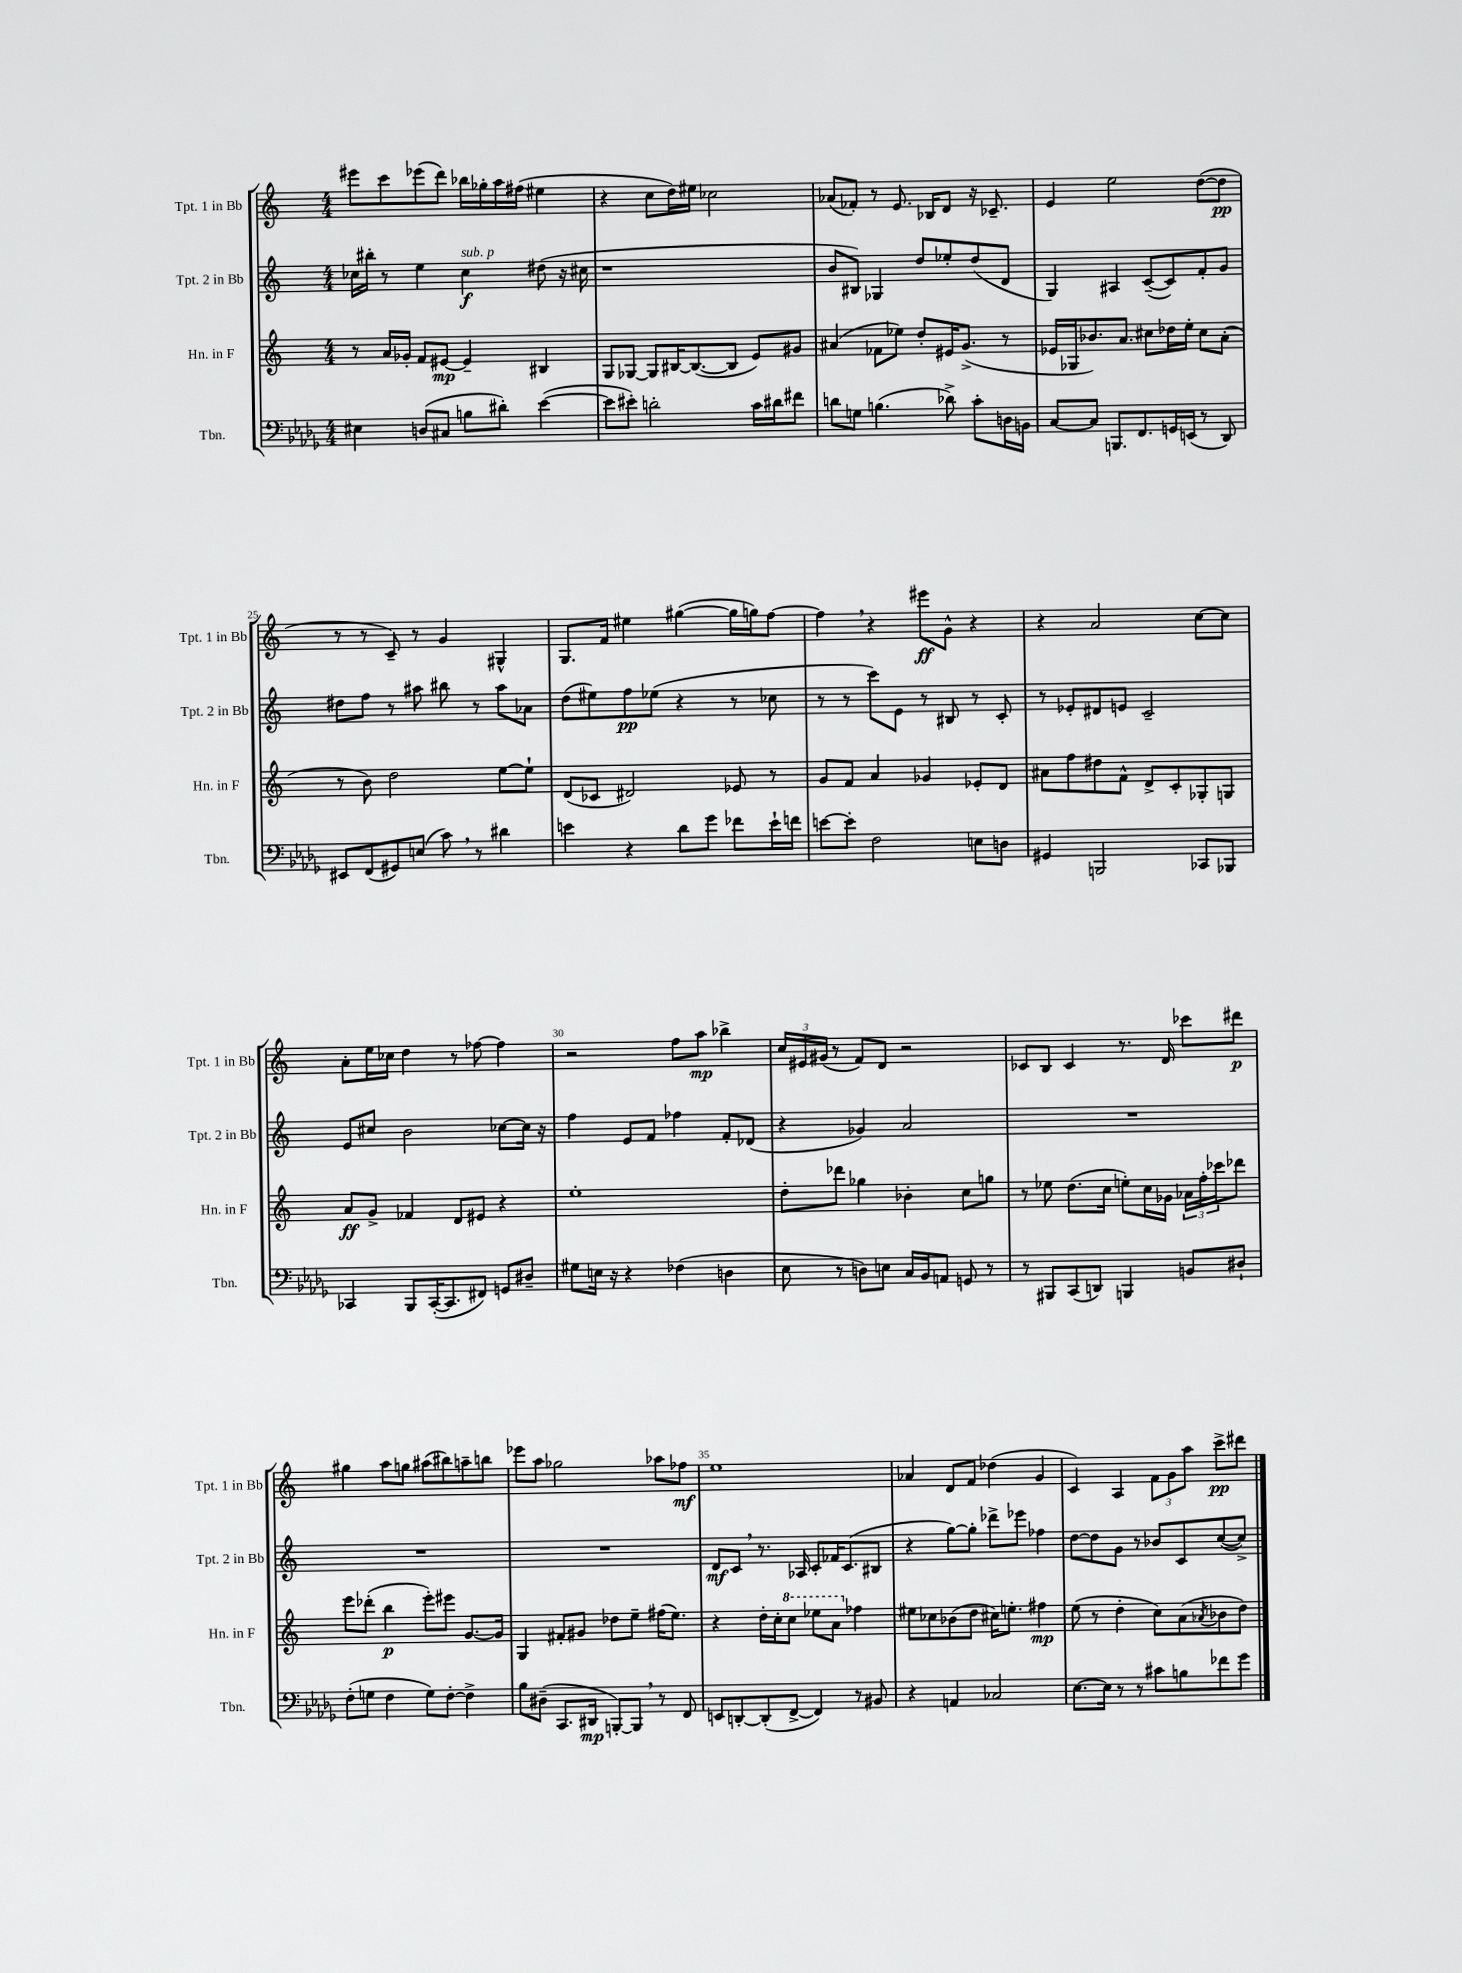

**kern	**dynam	**kern	**dynam	**kern	**dynam	**kern	**dynam
*part4	*part4	*part3	*part3	*part2	*part2	*part1	*part1
*staff4	*staff4	*staff3	*staff3	*staff2	*staff2	*staff1	*staff1
*I"Tbn.	*	*I"Hn. in F	*	*I"Tpt. 2 in Bb	*	*I"Tpt. 1 in Bb	*
*I'Tbn.	*	*I'Hn. in F	*	*I'Tpt. 2 in Bb	*	*I'Tpt. 1 in Bb	*
*clefF4	*	*clefG2	*	*clefG2	*	*clefG2	*
*k[b-e-a-d-g-]	*	*k[]	*	*k[]	*	*k[]	*
*M4/4	*	*M4/4	*	*M4/4	*	*M4/4	*
=21	=21	=21	=21	=21	=21	=21	=21
4E#X\	.	8r	.	16cc-X\LL	.	8eee#X\L	.
.	.	.	.	16bb#X'\JJ	.	.	.
.	.	16a/LL	.	8r	.	8ccc\	.
.	.	16g-X'/JJ	.	.	.	.	.
(8Dn/L	.	8f/L	.	4ee\	.	(8eee-X\	.
8C#X/J	.	[8e#X/J	mp	.	.	8ddd\J)	.
!	!	!	!	!LO:TX:a:i:t=sub. p	!	!	!
8Bn\L	.	4e#~/]	.	4cc-\	f	16bb-X\LL	.
.	.	.	.	.	.	16gg-X'\	.
8d#X'\J)	.	.	.	.	.	16aa\	.
.	.	.	.	.	.	(16ff#X\JJ	.
([4e-\	.	4B#X/	.	(8dd#X\	.	4ee#X\	.
.	.	.	.	16r	.	.	.
.	.	.	.	16cc#X\	.	.	.
=22	=22	=22	=22	=22	=22	=22	=22
8e-\L]	.	8G/L	.	1r	.	4r	.
8e#X'\J)	.	[8G-X/J	.	.	.	.	.
2dn'\	.	8G-/L]	.	.	.	8cc\L	.
.	.	[16B#X/K	.	.	.	16dd\L)	.
.	.	(8.B#/_	.	.	.	16ee#X\JJ	.
.	.	.	.	.	.	2cc-X\	.
.	.	8B#/J]	.	.	.	.	.
16c\LL	.	8e/L)	.	.	.	.	.
16d#X\J	.	.	.	.	.	.	.
8f#X\J	.	8g#X/J	.	.	.	.	.
=23	=23	=23	=23	=23	=23	=23	=23
8dn\L	.	(4a#X/	.	8b/L	.	(8a-X/L	.
8Gn\J	.	.	.	8B#X/J)	.	8f-X'/J)	.
(4.Bn\	.	8f-X\L	.	4G-X/	.	8r	.
.	.	8ee-X\J)	.	.	.	8.e/	.
.	.	8dd'/L	.	8dd/L	.	.	.
.	.	.	.	.	.	16B-X/KL	.
8d-X^\)	.	16e#X/K	.	8ee-X'/	.	8d/J	.
.	.	(8.g^/J	.	.	.	.	.
8c'\L	.	.	.	(8dd/	.	16r	.
.	.	.	.	.	.	8.c-X~/	.
16Dn\L	.	8r	.	8d/J	.	.	.
16BBn\JJ	.	.	.	.	.	.	.
=24	=24	=24	=24	=24	=24	=24	=24
[8C/L	.	16e-X/LL	.	4G/)	.	4e/	.
.	.	16G-X/J	.	.	.	.	.
8C/J]	.	8.b-X/)	.	.	.	.	.
8.BBBn/L	.	.	.	4A#X/	.	2ee\	.
.	.	8.a/J	.	.	.	.	.
8.FF/	.	.	.	.	.	.	.
.	.	8cc#X\L	.	([8c~/L	.	.	.
16GGn/L	.	16dd-X\L	.	8c/])	.	.	.
(16EEn/JJ	.	16ee'\JJ	.	.	.	.	.
8r	.	8cc#\L	.	8f'/	.	([8dd\L	.
8DD-/)	.	(8a'\J	.	8g/J	.	8dd\J]	pp
!!LO:LB:g=z
=25	=25	=25	=25	=25	=25	=25	=25
8EE#X/L	.	8r	.	8dd#X\L	.	8r	.
(8FF/	.	8b\)	.	8ff\J	.	8r	.
8GG#X/)	.	2dd\	.	8r	.	8c~/)	.
(8En/J	.	.	.	8aa#X\	.	8r	.
8c,\)	.	.	.	8bb#X\	.	4g/	.
8r	.	.	.	8r	.	.	.
4d#X\	.	[8ee\L	.	8aa#\L	.	4G#X^^/	.
.	.	8ee`\J]	.	8a-X\J	.	.	.
=26	=26	=26	=26	=26	=26	=26	=26
4en\	.	(8d/L	.	(8dd\L	.	8.G/L	.
.	.	8c-X/J	.	8ee#X\)	.	.	.
.	.	.	.	.	.	16f/Jk	.
4r	.	2d#X/)	.	8ff\	pp	4ee#X\	.
.	.	.	.	(8ee-X\J	.	.	.
8d-\L	.	.	.	4r	.	([4gg#X\	.
8g-\J	.	.	.	.	.	.	.
8f-X\L	.	8e-X/	.	8r	.	16gg#\LL]	.
.	.	.	.	.	.	16ggn\J)	.
16e`\L	.	8r	.	8cc-X\	.	[8ff\J	.
16fn\JJ	.	.	.	.	.	.	.
=27	=27	=27	=27	=27	=27	=27	=27
[8en\L	.	8g/L	.	8r	.	4ff,\]	.
8e'\J]	.	8f/J	.	8r	.	.	.
2F\	.	4a/	.	8ccc\L)	.	4r	.
.	.	.	.	8e\J	.	.	.
.	.	4g-X/	.	8r	.	8eee#X\L	ff
.	.	.	.	8B#X/	.	8g^^\J	.
8En\L	.	8e-X'/L	.	8r	.	4r	.
8Dn\J	.	8d/J	.	8c'/	.	.	.
=28	=28	=28	=28	=28	=28	=28	=28
4GG#X/	.	8a#X\L	.	8r	.	4r	.
.	.	8ff\	.	8e-X'/L	.	.	.
2BBBn/	.	8dd#X\	.	8d#X/	.	2a/	.
.	.	8f^^\J	.	8en/J	.	.	.
.	.	8d^/L	.	2c~/	.	.	.
.	.	8c'/	.	.	.	.	.
8CC-X/L	.	8G-X'/	.	.	.	[8cc\L	.
8BBB-X/J	.	8Gn/J	.	.	.	8cc\J]	.
!!LO:LB:g=z
=29	=29	=29	=29	=29	=29	=29	=29
4CC-X/	.	8a/L	ff	8e/L	.	8a'\L	.
.	.	8g^/J	.	8cc#X/J	.	16ee\L	.
.	.	.	.	.	.	16cc-X\JJ	.
8BBB-/L	.	4f-X/	.	2b\	.	4dd\	.
([16CC-'/K	.	.	.	.	.	.	.
8.CC-/]	.	.	.	.	.	.	.
.	.	8d/L	.	.	.	8r	.
8FF#X/J)	.	8e#X/J	.	.	.	[8ff-X\	.
8GGn/L	.	4r	.	[8cc-X\L	.	4ff-\]	.
8D#X~/J	.	.	.	16cc-\Jk]	.	.	.
.	.	.	.	16r	.	.	.
=30	=30	=30	=30	=30	=30	=30	=30
8G#X\L	.	1ee'	.	4ff\	.	2r	.
16En\Jk	.	.	.	.	.	.	.
16r	.	.	.	.	.	.	.
4r	.	.	.	8e/L	.	.	.
.	.	.	.	8f/J	.	.	.
(4F-X\	.	.	.	4ff-X\	.	8ff\L	.
.	.	.	.	.	.	8aa\J	mp
4Dn\	.	.	.	8f'/L	.	4bb-X^\	.
.	.	.	.	(8d-X/J	.	.	.
=31	=31	=31	=31	=31	=31	=31	=31
8E-\	.	8dd'\L	.	4r	.	24cc/LL	.
.	.	.	.	.	.	24e#X/	.
.	.	.	.	.	.	(24g#X/JJ	.
8r	.	8ddd-X\J	.	.	.	8r	.
8Dn\L)	.	4gg-X\	.	4g-X/)	.	8f/L)	.
8En\J	.	.	.	.	.	8d/J	.
16C/LL	.	4b-X'\	.	2a/	.	2r	.
16BB-/J	.	.	.	.	.	.	.
8AAn/J	.	.	.	.	.	.	.
8GGn/	.	8cc\L	.	.	.	.	.
8r	.	8ggn\J	.	.	.	.	.
=32	=32	=32	=32	=32	=32	=32	=32
8r	.	8r	.	1r	.	8c-X/L	.
8BBB#X/L	.	8ee-X\	.	.	.	8B/J	.
(8CC/	.	(8.dd\L	.	.	.	4c-/	.
8DDn/J)	.	.	.	.	.	.	.
.	.	16cc\Jk	.	.	.	.	.
4BBBn/	.	8een'\L)	.	.	.	8.r	.
.	.	16cc\L	.	.	.	.	.
.	.	16g-X\JJ	.	.	.	16d/	.
8BBn/L	.	24a-X\LL	.	.	.	8ccc-X\L	.
.	.	24ff'\	.	.	.	.	.
.	.	24ccc-X\J	.	.	.	.	.
8D#X`/J	.	8ddd-X\J	.	.	.	8ddd#X\J	p
!!LO:LB:g=z
=33	=33	=33	=33	=33	=33	=33	=33
(8F'\L	.	8eee\L	.	1r	.	4gg#X\	.
8Gn\J	.	(8ddd-X'\J	.	.	.	.	.
4F\	.	4bb\	p	.	.	8aa\L	.
.	.	.	.	.	.	8ggn\J	.
8G\L)	.	8eee'\L)	.	.	.	(8aa#X\L	.
[8F'\J	.	8eee#X\J	.	.	.	8bb#X\)	.
4F^\]	.	[8.g/L	.	.	.	8aan~\	.
.	.	.	.	.	.	8bbn\J	.
.	.	16g/Jk]	.	.	.	.	.
=34	=34	=34	=34	=34	=34	=34	=34
8B-\L	.	4G/	.	1r	.	8eee-X\L	.
(8D#X~\J	.	.	.	.	.	8aa\J	.
8.CC/L	.	8f#X'/L	.	.	.	2gg-X\	.
.	.	8g#X/J	.	.	.	.	.
16DD#X/Jk	mp	.	.	.	.	.	.
[8BBBn'/L)	.	8dd-X\L	.	.	.	.	.
8BBB,/J]	.	8ee~\J	.	.	.	.	.
8r	.	(16ff#X\KL	.	.	.	8aa-X\L	.
.	.	8.ee\J)	.	.	.	.	.
8FF/	.	.	.	.	.	8ff-X\J	mf
=35	=35	=35	=35	=35	=35	=35	=35
8EEn/L	.	4r	.	8d/L	mf	1ee	.
[8DDn'/	.	.	.	8c,/J	.	.	.
(8DD'/]	.	16dd'\LL	.	8.r	.	.	.
.	.	16cc'\J	.	.	.	.	.
*	*	*8va	*	*	*	*	*
[8FF^/J	.	8ccc\J	.	.	.	.	.
.	.	.	.	16A-X/	.	.	.
4FF/])	.	8eee-X\L	.	8c'/L	.	.	.
.	.	8aa\J	.	16f-X/K	.	.	.
.	.	.	.	(8.c/	.	.	.
*	*	*X8va	*	*	*	*	*
8r	.	4ff-X\	.	.	.	.	.
8BB#X/	.	.	.	8B#X/J	.	.	.
=36	=36	=36	=36	=36	=36	=36	=36
4r	.	8ee#X\L	.	4r	.	4a-X/	.
.	.	8cc-X\	.	.	.	.	.
4AAn/	.	(8b-X\	.	[8gg\L)	.	8d/L	.
.	.	8dd\J	.	8gg'\J]	.	8f/J	.
2C-X/	.	16cc#X\KL)	.	8ddd-X^\L	.	(4dd-X\	.
.	.	8.een'\J	.	.	.	.	.
.	.	.	.	8eee-X\J	.	.	.
.	.	4ff#X\	mp	4ff-X\	.	4g/	.
=37	=37	=37	=37	=37	=37	=37	=37
[8.E-\L	.	(8ee\	.	[8dd\L	.	4c/)	.
.	.	8r	.	8dd\]	.	.	.
16E-\Jk]	.	.	.	.	.	.	.
8r	.	4dd'\	.	8g\J	.	4A/	.
8r	.	.	.	8r	.	.	.
8c#X\L	.	8cc\L)	.	8b-X/L	.	12f\L	.
.	.	.	.	.	.	12g\	.
8Bn\	.	(8a\	.	8c/	.	.	.
.	.	.	.	.	.	12aa\J	.
.	.	8qa-X/	.	.	.	.	.
8f-X\	.	8b-X\	.	([8cc/	.	8ccc^\L	pp
8g-\J	.	8dd\J)	.	8cc^/J])	.	8ddd#X\J	.
==	==	==	==	==	==	==	==
*-	*-	*-	*-	*-	*-	*-	*-
